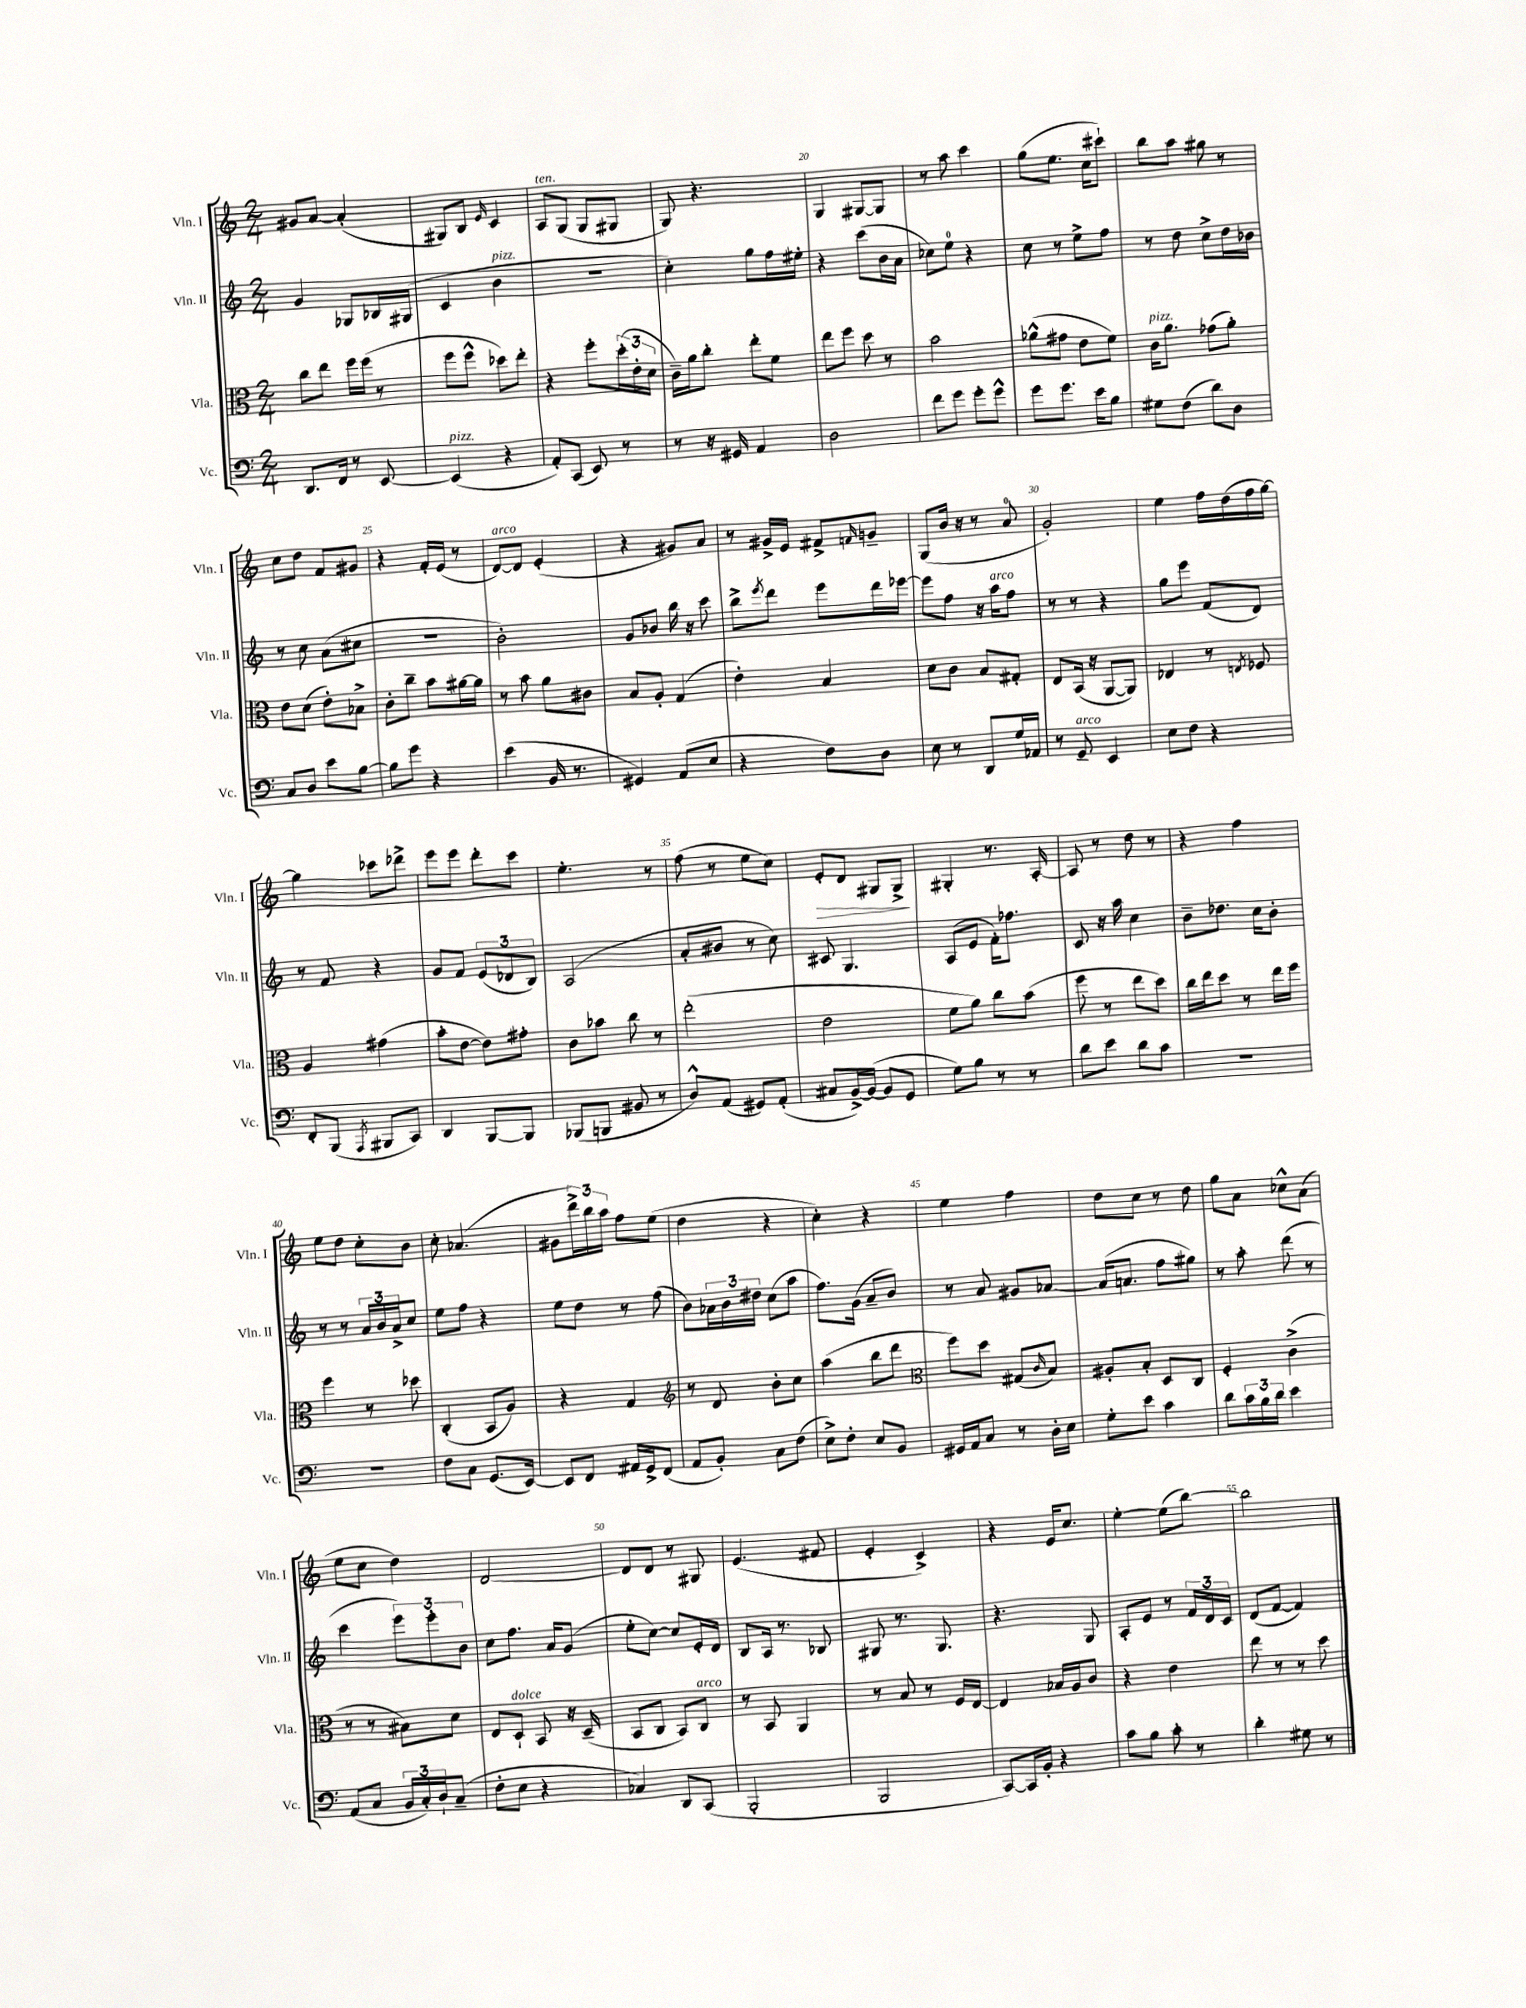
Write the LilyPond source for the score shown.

<<
\new StaffGroup <<
\new Staff = "s0" \with { instrumentName = "Vln. I" shortInstrumentName = "Vln. I" } {
    \clef treble \key c \major \numericTimeSignature \time 2/4
    gis'8 a'8~ a'4-.( |
    gis8) b8 \grace { e'16 } c'4 |
    a8^\markup { \italic "ten." } g8( g8 gis8 |
    g8) r4. |
    g4 gis8~ gis8 |
    r8 a''8 c'''4 |
    g''8( e''8. c''16 cis'''8-!) |
    b''8 a''8 gis''8 r8 |
    c''8 d''8 f'8 gis'8 |
    r4 f'16-. e'16( r8 |
    d'8~^\markup { \italic "arco" }) d'8 e'4-.( |
    r4 gis'8) a'8 |
    r8 gis'16-> e'16 fis'8-> \grace { f'16 } g'8-- |
    g8( b'16 r16 r8 a'8-0 |
    g'2-.) |
    e''4 f''16 d''16( f''16 g''16~) |
    g''4 ces'''8 des'''8-> |
    e'''8 e'''8 d'''8-. c'''8 |
    e''4.-. r8 |
    f''8( r8 e''8 c''8) |
    e'8-.\> d'8 gis8 gis8->\! |
    gis4-. r8. a16~-. |
    a8 r8 d''8 r8 |
    r4 f''4 |
    e''8 d''8 c''8-. b'8 |
    c''8-. aes'4.( |
    gis'8 \tuplet 3/2 { d'''16->) b''16 a''16 } f''8 e''8( |
    d''4 r4 |
    c''4-.) r4 |
    e''4 f''4 |
    d''8 c''8 r8 d''8 |
    g''8 a'8 ces''8-^ a'8( |
    e''8 c''8 d''4) |
    d'2~ |
    d'8 d'8 r8 gis8 |
    e'4.( fis'8 |
    e'4-. c'4->) |
    r4 e'16 c''8. |
    e''4~-. e''8( b''8~) |
    b''2 \bar "|." |
}
\new Staff = "s1" \with { instrumentName = "Vln. II" shortInstrumentName = "Vln. II" } {
    \clef treble \key c \major \numericTimeSignature \time 2/4
    g'4 ges8 bes16 gis16( |
    c'4 b'4^\markup { \italic "pizz." } |
    r2 |
    c''4-.) g''8 f''16 eis''16-. |
    r4 c'''8( b'16 a'16 |
    ces''8) e''8-0 r4 |
    c''8 r8 e''8-> f''8 |
    r8 d''8 c''8-> d''16 bes'16 |
    r8 c''8 a'8( cis''8 |
    r2 |
    b'2-.) |
    g'8 bes'8 b''16 r16 c'''8 |
    b''8-> \acciaccatura { e'''8 } d'''8 e'''8 d'''16 ees'''16~ |
    ees'''8 f''8 r16 a''16^\markup { \italic "arco" } f''8 |
    r8 r8 r4 |
    g''8 e'''8 f'8( d'8) |
    r8 f'8 r4 |
    g'8 f'8 \tuplet 3/2 { e'8( des'8 b8) } |
    a2( |
    a'8-. bis'8 r8 c''8) |
    cis'8 g4. |
    a8( e'8 f'16-.) fes''8. |
    c'8 r16 a''16 c''4 |
    b'8-- des''8. c''16 b'8-. |
    r8 r8 \tuplet 3/2 { a'16 b'16 a'16-> } c''8 |
    e''8 f''8 r4 |
    e''8 d''8 r8 f''8( |
    b'8) \tuplet 3/2 { aes'16 b'16 dis''16 } c''8( a''8 |
    f''8.) g'16( a'8-- b'8) |
    r8 a'8 gis'8 aes'8~ |
    aes'16( a'8. f''8 gis''8) |
    r8 a''8-. d'''8( r8 |
    c'''4 \tuplet 3/2 { e'''8) e'''8-. b'8 } |
    c''8 f''8. a'16 g'8( |
    e''8-. c''8~) c''8 e'16-. d'16 |
    b8 a16 r8. bes8 |
    gis8 r8. gis8. |
    r4. g8 |
    a8-. e'8 r8 \tuplet 3/2 { f'16 d'16 c'16 } |
    d'8( f'8~ f'4) \bar "|." |
}
\new Staff = "s2" \with { instrumentName = "Vla." shortInstrumentName = "Vla." } {
    \clef alto \key c \major \numericTimeSignature \time 2/4
    c''8 e''8 f''16 f''16( r8 |
    f''8 f''8-^ des''8) e''8-. |
    r4 f''8-. \tuplet 3/2 { d''16-.( e'16-. d'16 } |
    c'16--) a'16 c''8-. e''8-. f'8 |
    e''8 f''8 d''8 r8 |
    b'2 |
    aes'8-^( gis'8 e'8 f'8) |
    c'16^\markup { \italic "pizz." } a'8. ges'8( a'8-.) |
    e'8 d'8( e'8-.) bes8-> |
    c'8-. c''8-- b'8 ais'16~ ais'16 |
    r8 b'8 a'8 cis'8 |
    b8 a8-. g4( |
    e'4-.) b4 |
    d'8 c'8 b8 gis8-. |
    e8 b,16( r16 a,8~ a,8) |
    ees4 r8 \acciaccatura { e8 } fes8 |
    a4 gis'4( |
    b'8-. e'8~ e'8) gis'8-. |
    c'8 bes'8 c''8 r8 |
    e''2-.( |
    e'2 |
    f'8 a'8) c''8 b'8( |
    f''8 r8 e''8 d''8) |
    c''16 e''16 d''8 r8 e''16 f''16 |
    f''4 r8 des''8 |
    c4-.( b,8 a8) |
    r4 g4 |
    \clef treble r8 d'8 b'8-. c''8 |
    a''4( b''8 d'''8 |
    \clef alto f''8) d''8 gis8( \grace { c'16 } b8) |
    ais8-. b8-. d8 c8 |
    f4-. c'4->( |
    r8 r8 bis8) d'8 |
    e8 d8-!^\markup { \italic "dolce" } b,8 r16 d16--( |
    b,8 c8 b,8) c8^\markup { \italic "arco" } |
    r8 b,8 a,4 |
    r8 b8 r8 f16 e16~ |
    e4 bes16 a16 c'8 |
    r4 e'4 |
    e''8 r8 r8 d''8 \bar "|." |
}
\new Staff = "s3" \with { instrumentName = "Vc." shortInstrumentName = "Vc." } {
    \clef bass \key c \major \numericTimeSignature \time 2/4
    d,8. f,16 r8 e,8~ |
    e,4^\markup { \italic "pizz." }( r4 |
    a,8-.) c,8( e,8) r8 |
    r8 r16 gis,16 a,4 |
    d2 |
    f'8 g'8 g'8-. g'8-^ |
    g'8 g'8. e'16 b8 |
    gis8 f8( d'8) d8 |
    c8 d8 e'8 b8~ |
    b8 g'8 r4 |
    e'4( b,16 r8. |
    gis,4) a,8( e8 |
    r4 f8) d8 |
    e8 r8 d,8 g16 aes,16 |
    r8 g,8--^\markup { \italic "arco" } e,4 |
    e8 f8 r4 |
    f,8-. b,,8( \acciaccatura { a,,8 } bis,,8 c,8) |
    d,4 b,,8~ b,,8 |
    bes,,8( b,,8 bis,8 r8 |
    d8-^) a,8( gis,8) a,8-.( |
    cis8 b,16~->) b,16~( b,8 g,8 |
    g8) b8 r8 r8 |
    d'8 e'8 d'8 c'8 |
    R2 |
    R2 |
    f8 c8 g,8.( e,16~) |
    e,8 f,8 ais,16 g,16-> f,8( |
    a,8 b,8-.) c8 f8( |
    e8->) f8-. e8 b,8 |
    gis,16 a,16 c8 r8 d16-. e16 |
    g8-. e'8 c'4 |
    d'8 \tuplet 3/2 { c'16 b16 d'16 } e'4 |
    a,8( c8 \tuplet 3/2 { b,16 c16-.) d16-! } c8--( |
    f8-. e8 r4 |
    ces4) d,8 c,8( |
    b,,2-. |
    b,,2 |
    c,8~) c,16 b,16-. r4 |
    c'8 b8 c'8-. r8 |
    d'4-. gis8 r8 \bar "|." |
}
>>
>>
\layout { \context { \Score currentBarNumber = #16 \override BarNumber.break-visibility = ##(#f #t #t) barNumberVisibility = #(every-nth-bar-number-visible 5) } }
